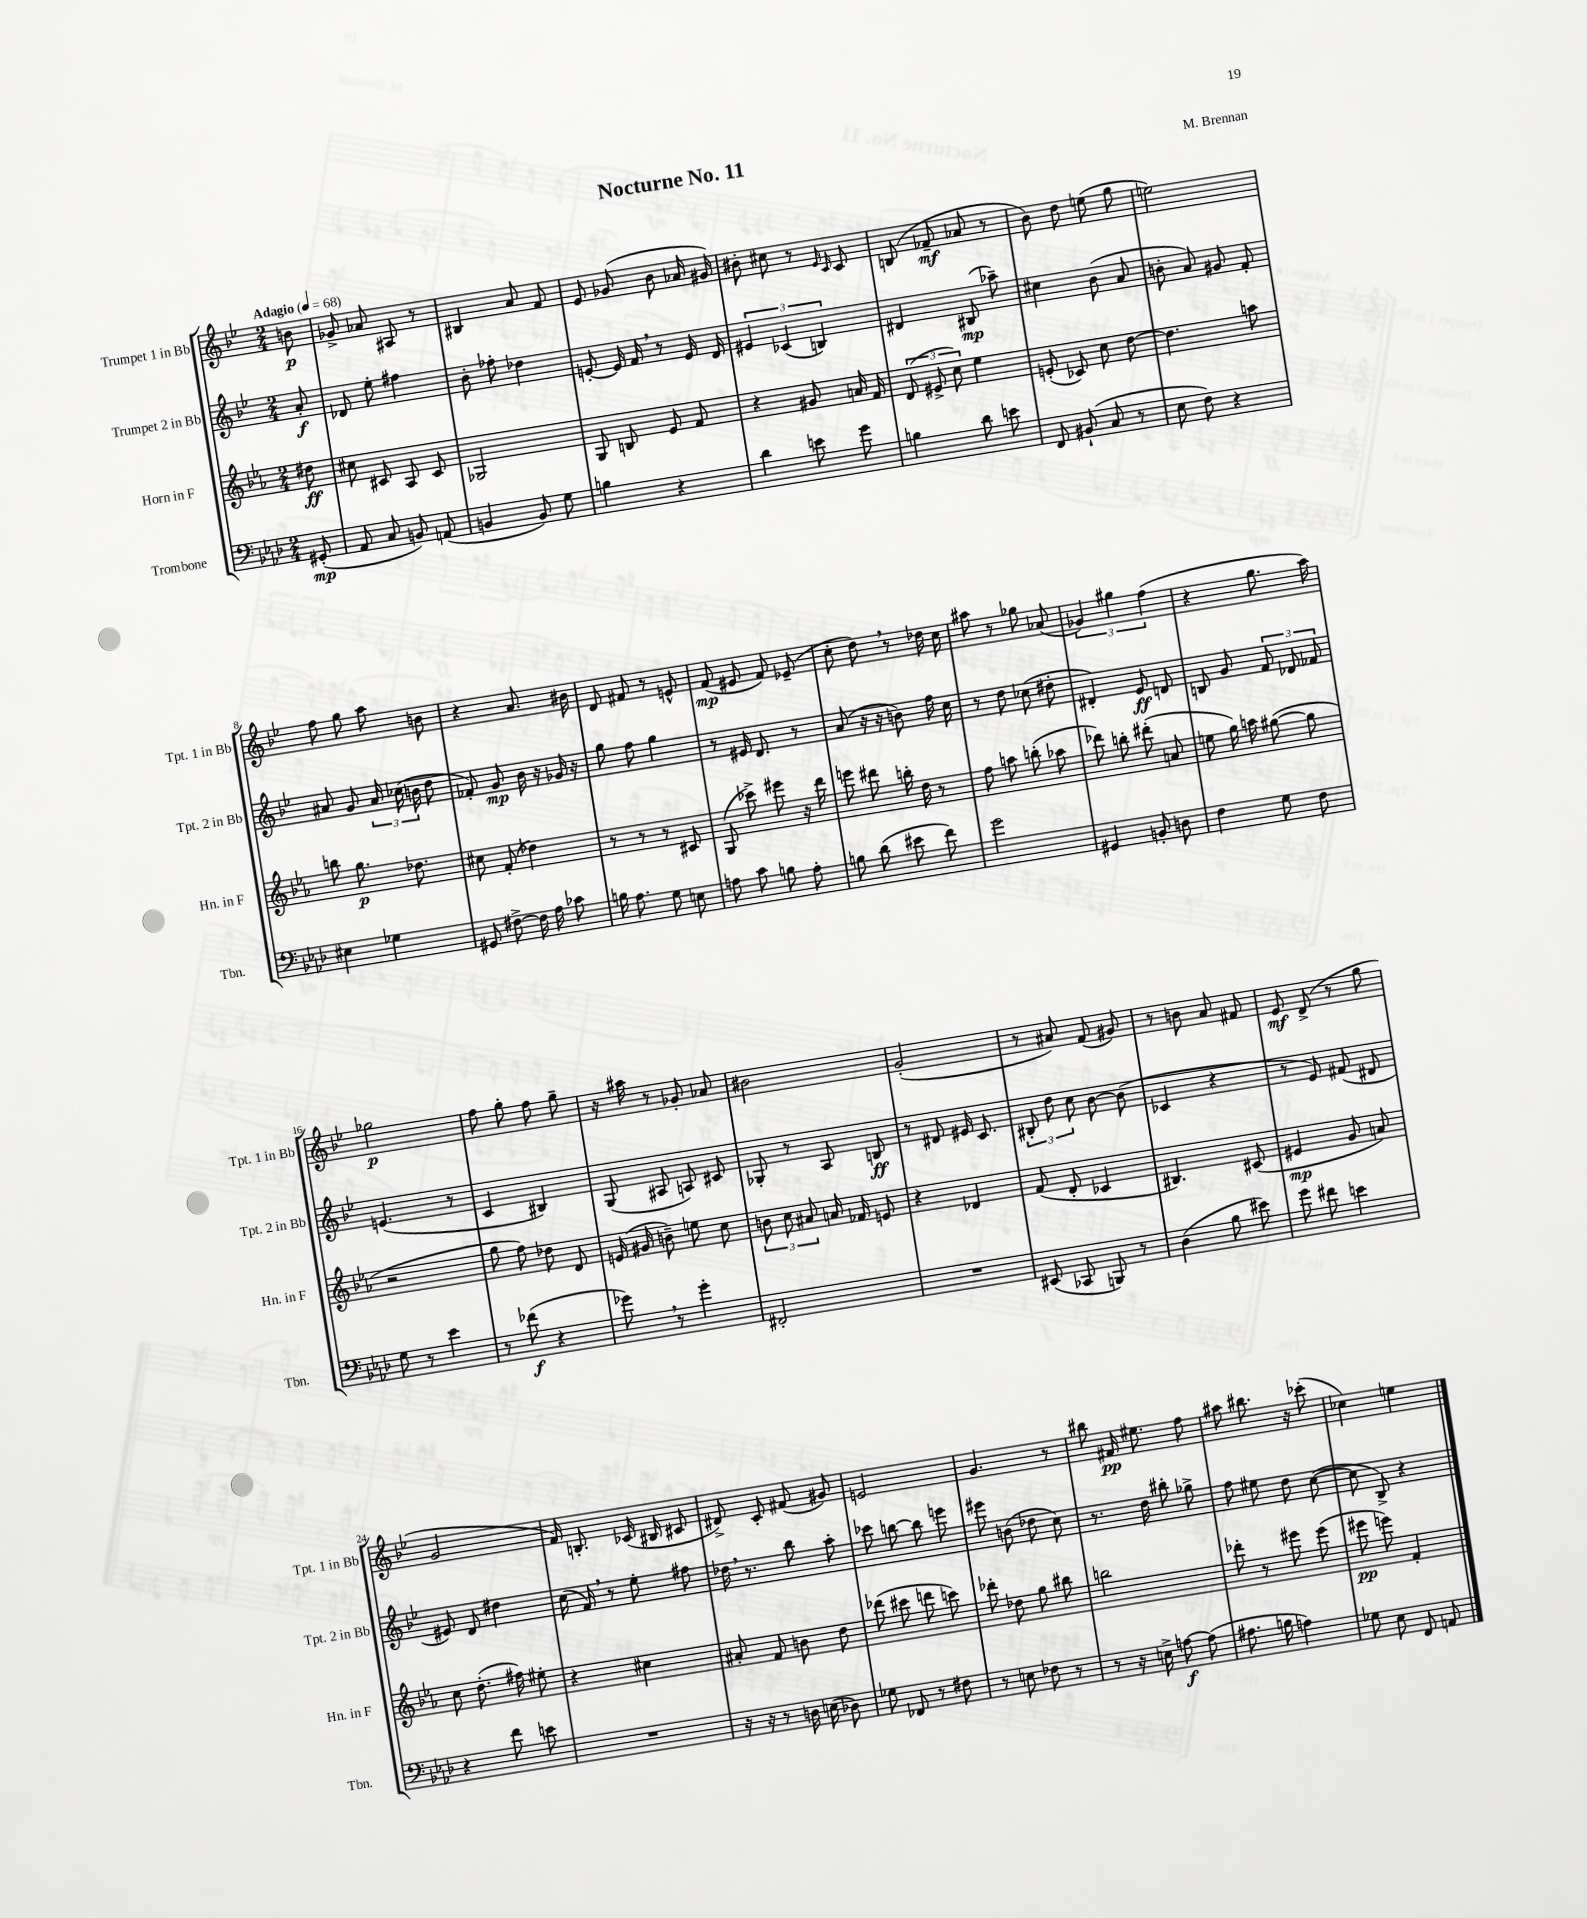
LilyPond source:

\header { title = "Nocturne No. 11" composer = "M. Brennan" }
<<
\new StaffGroup <<
\new Staff = "s0" \with { instrumentName = "Trumpet 1 in Bb" shortInstrumentName = "Tpt. 1 in Bb" } {
    \clef treble \key bes \major \numericTimeSignature \time 2/4 \partial 8 \tempo "Adagio" 4 = 68
    \autoBeamOff b'8\p |
    ges'8-> aes'8 ais8 r8 |
    bis4 a'8 f'8 |
    ees'8 ges'8( bes'8 aes'16 gis'16) |
    bis'8-. cis''8 r8 \grace { ees'16 c'16 } c'8 |
    b8( fes'8--\mf aes'8 r8 |
    bes'8) d''8 e''8( g''8 |
    e''2) |
    f''8 g''8 a''8 b'8 |
    r4 a'8. bis'16 |
    d'8 fis'8 r8 e'8-^ |
    f'8\mp( eis'8 f'8) ees'8--( |
    c''8-. d''8) \breathe r8 des''16 c''16 |
    ais''8 r8 ges''8 aes'8( |
    \tuplet 3/2 { ges'4) gis''4 f''4( } |
    r4 g''8. a''16) |
    ges''2\p |
    f''8 g''8-. f''8 g''8-- |
    r16 ais''16 r8 ges'8-. aes'8 |
    bis'2 |
    g'2-.( |
    r8 ais'8) f'8( gis'8) |
    r8 b'8 a'8 fis'8 |
    ees'8\mf d'8->( r8 g''8 |
    g'2 |
    f'16) b8.-. ces'16( bis16 cis'8 |
    dis'8->) c'8-. fis'8( gis'8) |
    e'2 |
    g'4. r8 |
    bis''8 fis'16\pp eis''8. f''8 |
    ais''8 bis''8. r16 ces'''8-.( |
    ces''4) e''4 \bar "|." |
}
\new Staff = "s1" \with { instrumentName = "Trumpet 2 in Bb" shortInstrumentName = "Tpt. 2 in Bb" } {
    \clef treble \key bes \major \numericTimeSignature \time 2/4 \partial 8
    \autoBeamOff a'8-.\f |
    des'8 ees''8-. fis''4 |
    bes'8-. fes''8-. des''4 |
    e'8~-. e'16 f'16 \breathe r8 e'16 d'16 |
    \tuplet 3/2 { eis'4 ces'4( b4) } |
    dis'4 bis8\mp( aes''8--) |
    cis''4 bes'8( a'8 |
    b'8-. a'8) gis'8 f'8-. |
    ais'8 g'8 \tuplet 3/2 { ais'16 ces''16( b'16 } d''8 |
    fes'8-.) g'8\mp bes'16 r16 ges'16 r16 |
    g''8 f''8 g''4 |
    r8 eis'16 d'8. r8 |
    a'8( r16 r16 b'8) f''16 c''16 |
    r8 d''8 ces''8( dis''8-. |
    dis'4-.) ees'8\ff d'8 |
    b8 g'8 \tuplet 3/2 { f'8 des'8 fes'8 } |
    e'4.( r8 |
    c'4 bis4) |
    g8( ais8 a8) cis'8 |
    ges8-. r8 a8 b8\ff |
    r8 dis'8 eis'16 c'8. |
    \tuplet 3/2 { bis8-. d''8 c''8 } bes'8~ bes'8( |
    ces'4 r4 |
    r8 ees'8) fis'8( dis'8 |
    eis'8) d'8 dis''4 |
    c''16( f'16) \breathe r8 ees''8-. fis''8 |
    des''16 \breathe r8. bes''8 a''8-. |
    ces'''8 b''8~ b''8 e'''8 |
    eis'''8 b'8( des''8 c''8) |
    r8. d''16 bis''8-. ges''8-> |
    f''8 eis''8 d''8 c''8~( |
    c''8 bes8->) r4 \bar "|." |
}
\new Staff = "s2" \with { instrumentName = "Horn in F" shortInstrumentName = "Hn. in F" } {
    \clef treble \key ees \major \numericTimeSignature \time 2/4 \partial 8
    \autoBeamOff dis''8\ff |
    cis''8 cis'8 aes8 cis'8 |
    ges2 |
    g8 b8 ees'8 f'8 |
    r4 gis'8 a'16 f'16 |
    \tuplet 3/2 { d'8( eis'8-> c''8) } ees''4 |
    e'8-.( ces'8) c''8 d''8~ |
    d''4. a''8 |
    b''8 g''8.\p des''8. |
    cis''8 f'8-.( des''4) |
    r8 r8 r8 cis'8 |
    g8( ces'''8->) eis'''8 r16 d'''16 |
    e'''8 dis'''8 b''16-. d''16 r8 |
    f''8 a''8 b''8-.( aes''8 |
    des'''8) b''8-. dis'''8-.( a'8 |
    e''8 g''16) a''16 gis''8~( gis''8 |
    r2 |
    g''8 f''8) des''8 d'8 |
    e'16( gis'16 b'8--) e''8 c''8 |
    \tuplet 3/2 { b'8 c''8 ais'8 } a'16 fes'16 e'8 |
    r4 des'4 |
    f'8( d'8-. ces'4 |
    bis4.) cis'8( |
    eis'4\mp g'8 a'8) |
    c''8 d''8.-.( fis''16) eis''8-. |
    r4 cis''4 |
    ais'8-. f'8 b'8 d''8 |
    des'''8( cis'''8 d'''8 c'''8) |
    des'''8-. des''8 g''8 bis''8 |
    b''2 |
    des'''8-. r8 eis'''8 eis'''8( |
    eis'''8\pp e'''8) f'4-. \bar "|." |
}
\new Staff = "s3" \with { instrumentName = "Trombone" shortInstrumentName = "Tbn." } {
    \clef bass \key aes \major \numericTimeSignature \time 2/4 \partial 8
    \autoBeamOff gis,8-.\mp( |
    aes,8 c8 b,8) a,8( |
    b,4 b,8) g8 |
    b4 r4 |
    des'4 e'8 g'8 |
    b4 des'8 e'8 |
    f,8 bis,8-!( c8 r8 |
    ees8 f8) r4 |
    eis4 ges4 |
    gis,8 fis8~-> fis16 aes16 ces'8 |
    b16 aes8. g8 e8 |
    a8 c'8 b8 a8-. |
    b8 des'8( eis'8 f'8) |
    g'2 |
    gis,4 b,8-. d8 |
    f4 g8 f8 |
    g8 r8 ees'4 |
    r8 fes'8\f( r4 |
    ges'8) \breathe r8 ges'4-. |
    fis,2-. |
    R2 |
    eis,8( ces,8 b,,8) r8 |
    des4( bes8 eis'8) |
    g'8 fis'8 e'4 |
    r4 f'8 e'8 |
    R2 |
    r16 r16 r8 d16 e16( des8) |
    ges8 fes,8 r8 fis8 |
    r8 e8 fes8 r8 |
    r8 r16 e16-> a8~\f a8( |
    ais8. b16 a4) |
    ges8 ees8 f,8 a,8 \bar "|." |
}
>>
>>
